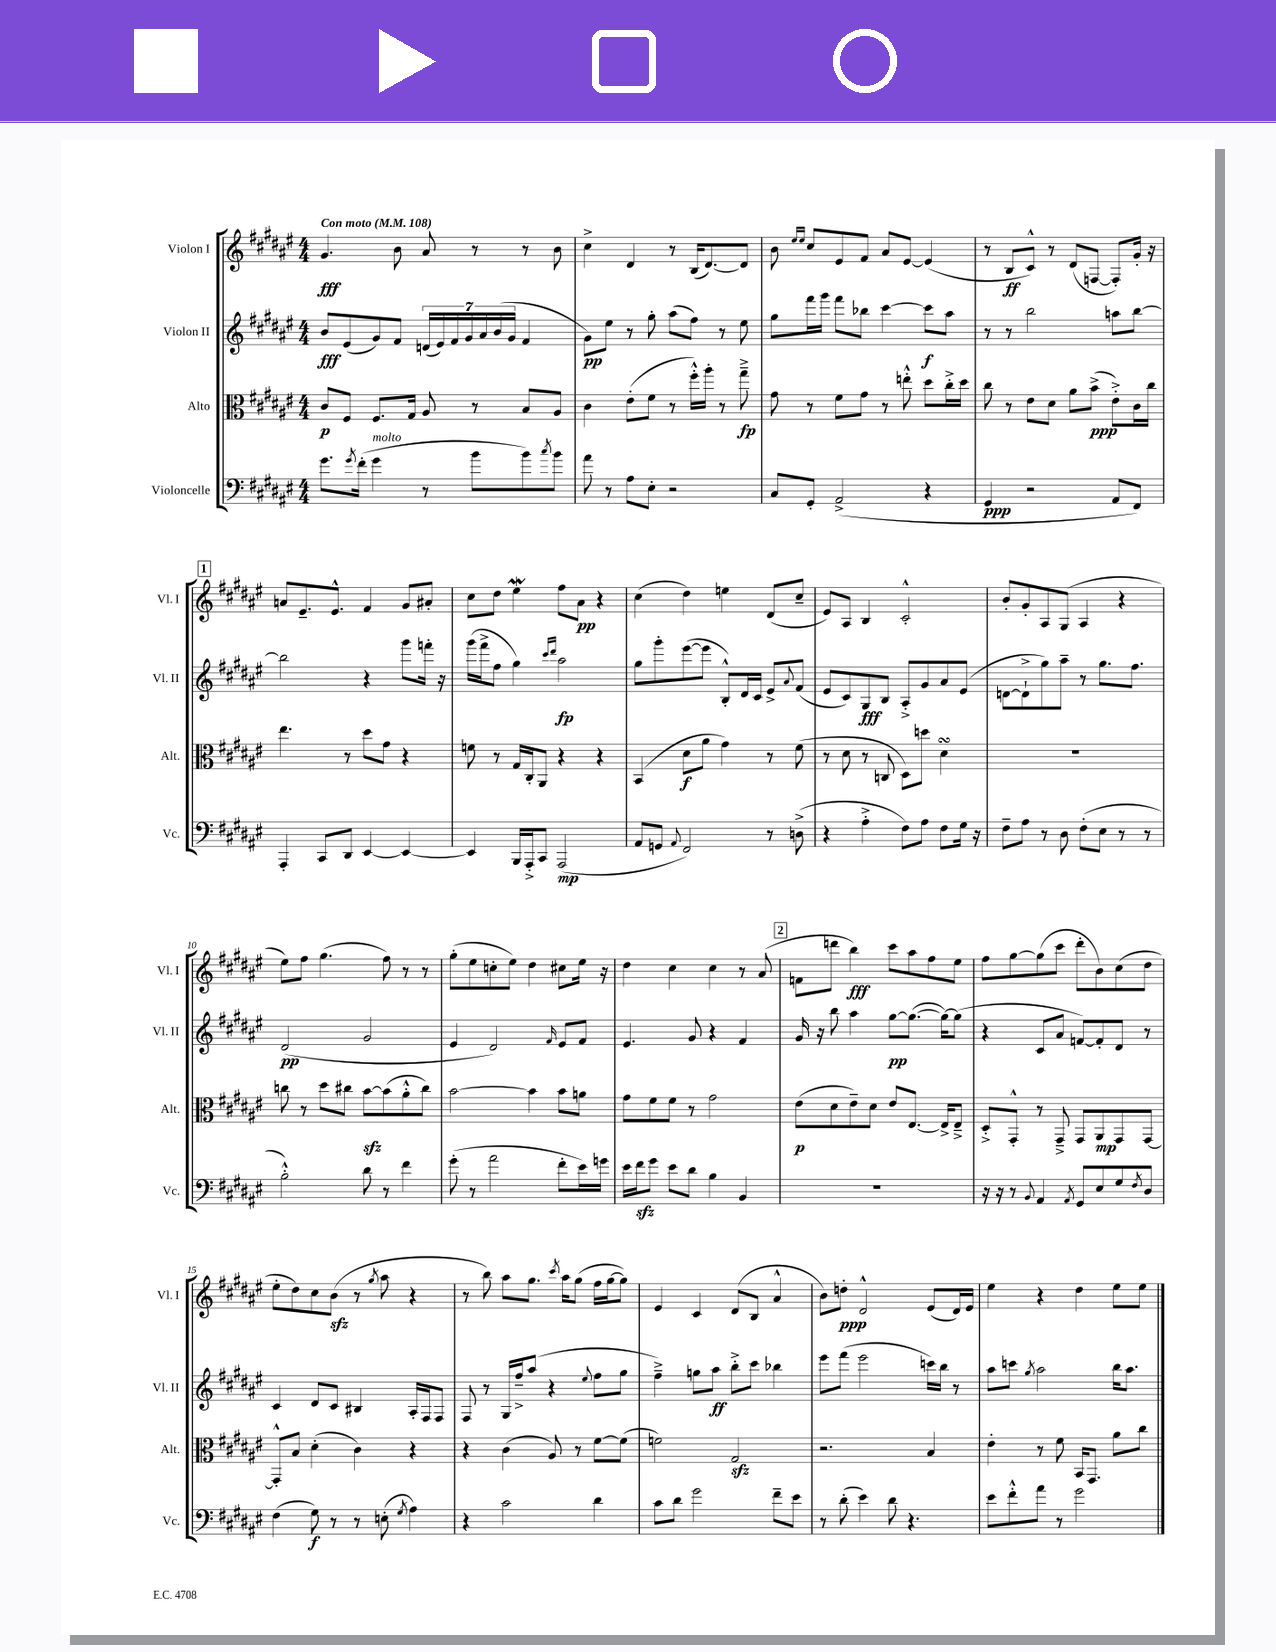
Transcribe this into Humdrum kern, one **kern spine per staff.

**kern	**kern	**kern	**kern
*staff4	*staff3	*staff2	*staff1
*clefF4	*clefC3	*clefG2	*clefG2
*k[f#c#g#d#a#e#]	*k[f#c#g#d#a#e#]	*k[f#c#g#d#a#e#]	*k[f#c#g#d#a#e#]
*M4/4	*M4/4	*M4/4	*M4/4
*MM108	*MM108	*MM108	*MM108
8.g#	8c#	8b	4.g#
.	8F#	(8e#	.
8qg#	.	.	.
(16f#'	.	.	.
4g#	8.F#	8g#)	.
.	.	8f#	8b
.	16G#	.	.
8r	8A#	(28d	8a#
.	.	28e#)	.
.	.	28f#	.
.	.	28g#	.
8b	8r	.	8r
.	.	28a#	.
.	.	(28b	.
.	.	28g#	.
8b)	8B	4f#	8r
8qcc#	.	.	.
8b	8A#	.	8b
=	=	=	=
8a#	4c#	8g#)	4cc#^
8r	.	8ee#	.
8A#	(8e#'	8r	4d#
8E#'	8f#	8gg#'	.
2r	8r	(8aa#	8r
.	16ff#'^^)	8ff#)	(16B
.	16aa#'	.	[8.d#)
.	8r	8r	.
.	8gg#~^	8ee#	8d#]
=	=	=	=
8C#	8g#	8gg#	8b
.	.	.	16qqee#
.	.	.	16qqee#
8GG#'	8r	16fff#	8cc#
.	.	16ggg#	.
(2AA#^	8f#	8fff#	8e#
.	8g#	8bb-	8f#
.	8r	[4ccc#	8a#
.	8ee'^^	.	[8e#
4r	8dd#	8ccc#]	(4e#]
.	16cc#'^	8aa#	.
.	16dd#	.	.
=	=	=	=
4GG#	8cc#	8r	8r
.	8r	8r	8B
2r	8e#	2bb	8c#^^)
.	8d#	.	8r
.	8a#	.	(8d#
.	(8b^	.	[8F
8AA#	8e#'^)	8aa	8F'])
8FF#)	16c#	[8bb	16g#'
.	16cc#	.	16r
=	=	=	=
4AAA#'	4.ee#	2bb]	8a
.	.	.	8.e#~
8CC#	.	.	.
.	.	.	8.e#^^
8DD#	8r	.	.
[4EE#	8dd#	4r	4f#
.	8g#	.	.
4EE#_	4r	8ggg#	8g#
.	.	16fff'	8a#'
.	.	16r	.
=	=	=	=
4EE#]	8f	(16ggg#	8cc#
.	.	16fff#^	.
.	8r	8ff#	8dd#
16BBB	16G#	4gg#)	4ee#
16AAA#'^	16C#'	.	.
8CC#	8AA#	.	.
.	.	16qqccc#	.
.	.	16qqddd#	.
(2AAA#	4r	2aa#	8ff#
.	.	.	8a#
.	4r	.	4r
=	=	=	=
8AA#	(4BB	8gg#	(4cc#
8GG	.	8ggg#'	.
8qqAA#	.	.	.
2FF#)	8d#	([8eee#	4dd#)
.	8a#	8eee#]	.
.	4g#)	8B'^^)	4ee
.	.	16d#	.
.	.	16c#	.
8r	8r	8e#^	(8d#
.	.	8qqa#	.
(8D^	(8f#	(8f#	8cc#~
=	=	=	=
4r	8r	8e#	8e#)
.	8d#	8c#)	8A#
4A#'^	8r	8G#	4B
.	8C	8B	.
8F#)	8D#)	8A#'^	2c#'^^
8A#	8dd	8g#	.
8F#	4d#	8a#	.
16G#	.	(8e#	.
16r	.	.	.
=	=	=	=
8F#~	1r	[8d	8b'
8A#	.	8d`^]	8g#'
8r	.	8gg#)	8A#
8D#	.	8aa#~	(8G#
(8F#'	.	8r	4A#
8E#	.	8.gg#	.
8r	.	.	4r
.	.	8.ff#	.
8r	.	.	.
=	=	=	=
2B'^^)	8cc	(2d#	8ee#)
.	8r	.	8ff#
.	8dd#	.	(4.gg#
.	8cc#	.	.
8d#	[8b	2g#	.
8r	(8b]	.	8ff#)
4f#	8a#'^^	.	8r
.	8cc#)	.	8r
=	=	=	=
(8g#'	[2b	4e#	(8gg#'
8r	.	.	8ee#
2a#	.	2d#)	8cc'
.	.	.	8ee#)
.	4b]	.	4dd#
.	.	16qqf#	.
8f#'	8b	8e#	8cc#
16e#)	8a	8f#	16ee#
16g	.	.	16r
=	=	=	=
16e#	8g#	4.e#	4dd#
16f#	.	.	.
8g#	8f#	.	.
8e#	8f#	.	4cc#
8d#	8r	8g#	.
4B	2g#	4r	4cc#
4BB	.	4f#	8r
.	.	.	(8a#
=	=	=	=
1r	(8e#	16g#	8f
.	.	16r	.
.	8d#	8bb	8ddd
.	8e#~)	4aa#	4bb)
.	8d#	.	.
.	8e#	[8gg#	8ccc#
.	[8.E#	(8.gg#_	8aa#
.	.	.	8ff#
.	16E#^]	16gg#_)	.
.	8E#~^	(8gg#]	8ee#
=	=	=	=
16r	8D#'^	4r	8ff#
16r	.	.	.
8r	8GG#'^^	.	[8gg#
8qqBB	.	.	.
4AA#	8r	8c#	(8gg#]
.	8GG#~^	8a#	8ccc#
8qAA#	.	.	.
8GG#	8GG#	[8f)	8ddd#'
8E#	8AA#	8f']	8b)
8G#	8GG#	8d#	(8cc#
8qF#	.	.	.
8D#	[8GG#	8r	8dd#
=	=	=	=
(4F#	8GG#'^^]	4c#	8ee#'
.	8B	.	8dd#)
8G#)	(4d#'	8d#	8cc#
8r	.	8c#	(8b
8r	4c#)	4B#	8r
.	.	.	8qgg#
(8E'	.	.	8aa#
8qG#	.	.	.
4A#)	4r	16A#'	4r
.	.	16F#	.
.	.	8F#	.
=	=	=	=
4r	4r	8F#	8r
.	.	8r	8bb)
2c#	(4c#	16G#	8aa#
.	.	16ff#~^	.
.	.	(8aa#	8.gg#
.	8A#)	4r	.
.	.	.	8qccc#
.	.	.	16aa#
.	8r	.	(8gg#
.	.	8qqee#	.
4d#	[8f#	8ff#	16ff#
.	.	.	[16gg#
.	(8f#]	8gg#	8gg#])
=	=	=	=
8c#	2f)	4ff#~^)	4e#
8d#	.	.	.
2g#	.	8gg	4c#
.	.	8aa#	.
.	2G#	8bb'^	(8d#
.	.	8ccc#	8B
8f#~	.	4bb-	4a#^^
8e#	.	.	.
=	=	=	=
8r	2.r	8eee#	8b)
(8d#'	.	(8fff#	8dd'
4e#)	.	2eee#	2d#^^
8d#	.	.	.
4.r	.	.	.
.	4B	16ccc)	(8e#
.	.	16bb	.
.	.	8r	16d#)
.	.	.	16e#
=	=	=	=
8e#	4e#'	8aa#	4ee#
8f#'^^	.	8ccc	.
.	.	8qgg#	.
8a#	8r	2aa#	4r
8r	8f#	.	.
2g#	16BB	.	4dd#
.	8.GG#	.	.
.	8a#	16bb	8ee#
.	.	8.aa#	.
.	8cc#	.	8ee#
==	==	==	==
*-	*-	*-	*-
